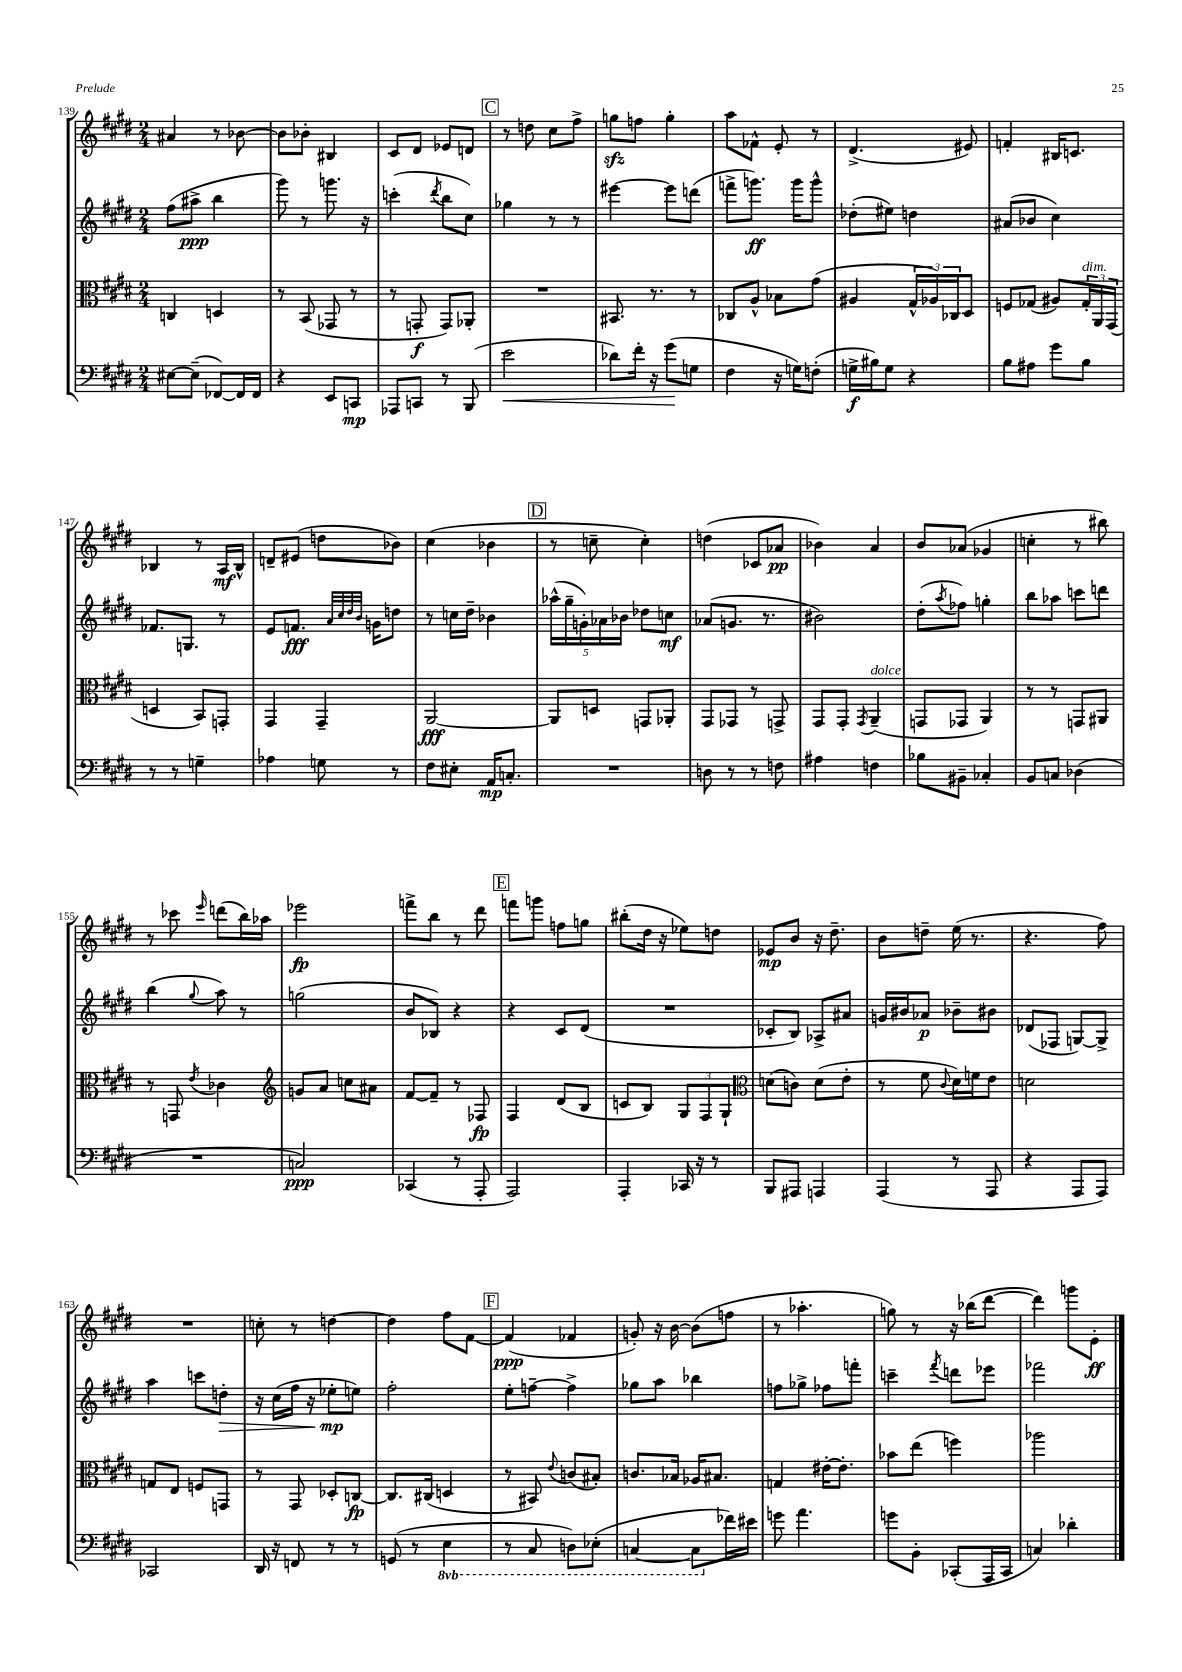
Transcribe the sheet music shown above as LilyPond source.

<<
\new StaffGroup <<
\new Staff = "s0" {
    \clef treble \key e \major \numericTimeSignature \time 2/4
    ais'4 r8 bes'8~ |
    bes'8 bes'8-. bis4 |
    cis'8 dis'8 ees'8 d'8 |
    \mark \markup { \box "C" } r8 d''8 cis''8 fis''8-> |
    g''8\sfz f''8 g''4-. |
    a''8 fes'8-^ e'8-. r8 |
    dis'4.->( eis'8) |
    f'4-. bis16 c'8. |
    bes4 r8 a16\mf bes16-^ |
    d'8-- eis'8( d''8 bes'8) |
    cis''4( bes'4 |
    \mark \markup { \box "D" } r8 c''8-- c''4-.) |
    d''4( ces'8 aes'8\pp |
    bes'4) a'4 |
    b'8 aes'8( ges'4 |
    c''4-. r8 bis''8) |
    r8 ces'''8 \grace { e'''16 } d'''8( b''16) aes''16 |
    ees'''2\fp |
    f'''8-> b''8 r8 dis'''8 |
    \mark \markup { \box "E" } f'''8 g'''8 f''8 g''8 |
    bis''8-.( dis''16 r16 ees''8) d''8 |
    ees'8\mp b'8 r16 dis''8.-- |
    b'8 d''8-- e''16( r8. |
    r4. fis''8) |
    R2 |
    c''8-. r8 d''4~ |
    d''4 fis''8 fis'8~ |
    \mark \markup { \box "F" } fis'4\ppp( fes'4 |
    g'8-.) r16 b'16~ b'8( f''8 |
    r8 aes''4.-. |
    g''8) r8 r16 bes''16( dis'''8~ |
    dis'''4) g'''8 e'8-.\ff \bar "|." |
}
\new Staff = "s1" {
    \clef treble \key e \major \numericTimeSignature \time 2/4
    fis''8( ais''8->\ppp b''4 |
    gis'''8) r8 g'''8. r16 |
    c'''4-.( \acciaccatura { dis'''8 } b''8 cis''8) |
    \mark \markup { \box "C" } ges''4 r8 r8 |
    eis'''4~ eis'''8 d'''8( |
    f'''8-> g'''8.\ff) g'''16 g'''8-^ |
    des''8-.( eis''8) d''4 |
    ais'8( bes'8 cis''4) |
    fes'8. g8. r8 |
    e'8 f'8.\fff \grace { a'32 cis''32 dis''32 b'32 } g'16 d''8 |
    r8 c''16 dis''16-- bes'4 |
    \mark \markup { \box "D" } \tuplet 5/4 { aes''16-^( gis''16-- g'16-.) aes'16 bes'16 } des''8 c''8\mf |
    aes'8( g'8. r8. |
    bis'2) |
    dis''8-.( \acciaccatura { a''8 } fes''8) g''4-. |
    b''8 aes''8 c'''8 d'''8 |
    b''4( \appoggiatura { gis''8 } a''8) r8 |
    g''2( |
    b'8 bes8) r4 |
    \mark \markup { \box "E" } r4 cis'8 dis'8( |
    R2 |
    ces'8-. b8) aes8-> ais'8 |
    g'16 bis'16 aes'8\p bes'8-- bis'8 |
    des'8( fes8 g8~) g8-> |
    a''4 c'''8 d''8-.\> |
    r16 cis''16( fis''16 r16 ees''8-.\mp\! e''8) |
    fis''2-. |
    \mark \markup { \box "F" } e''8-. f''8~-- f''4-> |
    ges''8 a''8 bes''4 |
    f''8 ges''8-> fes''8 f'''8-. |
    c'''4-- \acciaccatura { fis'''8 } d'''8 ees'''8 |
    fes'''2 \bar "|." |
}
\new Staff = "s2" {
    \clef alto \key e \major \numericTimeSignature \time 2/4
    c4 d4 |
    r8 b,8( ges,8 r8 |
    r8 g,8-.\f g,8) aes,8-. |
    \mark \markup { \box "C" } R2 |
    bis,8. r8. r8 |
    ces8 a8-^ bes8 gis'8( |
    ais4 \tuplet 3/2 { gis16-^ aes16) ces16 } dis8 |
    f8 ges8( ais8) \tuplet 3/2 { ges16-.^\markup { \italic "dim." } a,16 gis,16( } |
    d4 b,8) g,8-. |
    gis,4 gis,4-- |
    a,2~\fff |
    \mark \markup { \box "D" } a,8 d8 g,8 aes,8-. |
    gis,8 ges,8 r8 g,8-> |
    gis,8 gis,8-. \acciaccatura { gis,8 } a,4--^\markup { \italic "dolce" }( |
    g,8 ges,8 a,4) |
    r8 r8 g,8 ais,8 |
    r8 g,8 \acciaccatura { e'8 } ces'4 |
    \clef treble g'8 a'8 c''8 ais'8 |
    fis'8~ fis'8-- r8 fes8\fp |
    \mark \markup { \box "E" } fis4 dis'8( b8 |
    c'8 b8) \tuplet 3/2 { gis8 fis8 gis8-! } |
    \clef alto d'8( c'8) d'8( e'8-. |
    r8 fis'8 \appoggiatura { cis'8 } dis'16) f'16 e'8 |
    d'2 |
    g8 e8 f8 g,8 |
    r8 gis,8 des8-. c8~\fp |
    c8. cis16( d4 |
    \mark \markup { \box "F" } r8 bis,8) \appoggiatura { e'8 } c'8( bis8-.) |
    c'8. bes16 aes16 bis8. |
    g4 eis'16~-. eis'8.-. |
    bes'8 e''8( f''4) |
    aes''2 \bar "|." |
}
\new Staff = "s3" {
    \clef bass \key e \major \numericTimeSignature \time 2/4 \set Staff.ottavationMarkups = #ottavation-simple-ordinals
    eis8~ eis8--( fes,8~) fes,16 fes,16 |
    r4 e,8 c,8\mp |
    aes,,8 c,8 r8 b,,8( |
    \mark \markup { \box "C" } e'2\< |
    des'8) fis'16-. r16 gis'8\!( g8 |
    fis4 r16 g16) f8-.( |
    g16->\f bis16) g8 r4 |
    b8 ais8 gis'8 b8 |
    r8 r8 g4-- |
    aes4 g8 r8 |
    fis8 eis8-. a,16\mp c8.-. |
    \mark \markup { \box "D" } R2 |
    d8 r8 r8 f8 |
    ais4 f4 |
    bes8 bis,8-- ces4-. |
    b,8 c8 des4( |
    R2 |
    c2\ppp) |
    ces,4( r8 a,,8-. |
    \mark \markup { \box "E" } a,,2) |
    a,,4-. ces,16 r16 r8 |
    b,,8 ais,,8 a,,4 |
    a,,4( r8 a,,8 |
    r4 a,,8 a,,8) |
    ces,2 |
    dis,16 r16 f,8 r8 r8 |
    g,8( r8 \ottava #-1 e,4 |
    \mark \markup { \box "F" } r8 cis,8 d,8) ees,8-.( |
    c,4~ c,8 \ottava #0 fes'16) eis'16 |
    g'8 a'4. |
    g'8 b,8-. ces,8-.( a,,16 ces,16 |
    c4) des'4-. \bar "|." |
}
>>
>>
\layout { \context { \Score currentBarNumber = #139 } }
